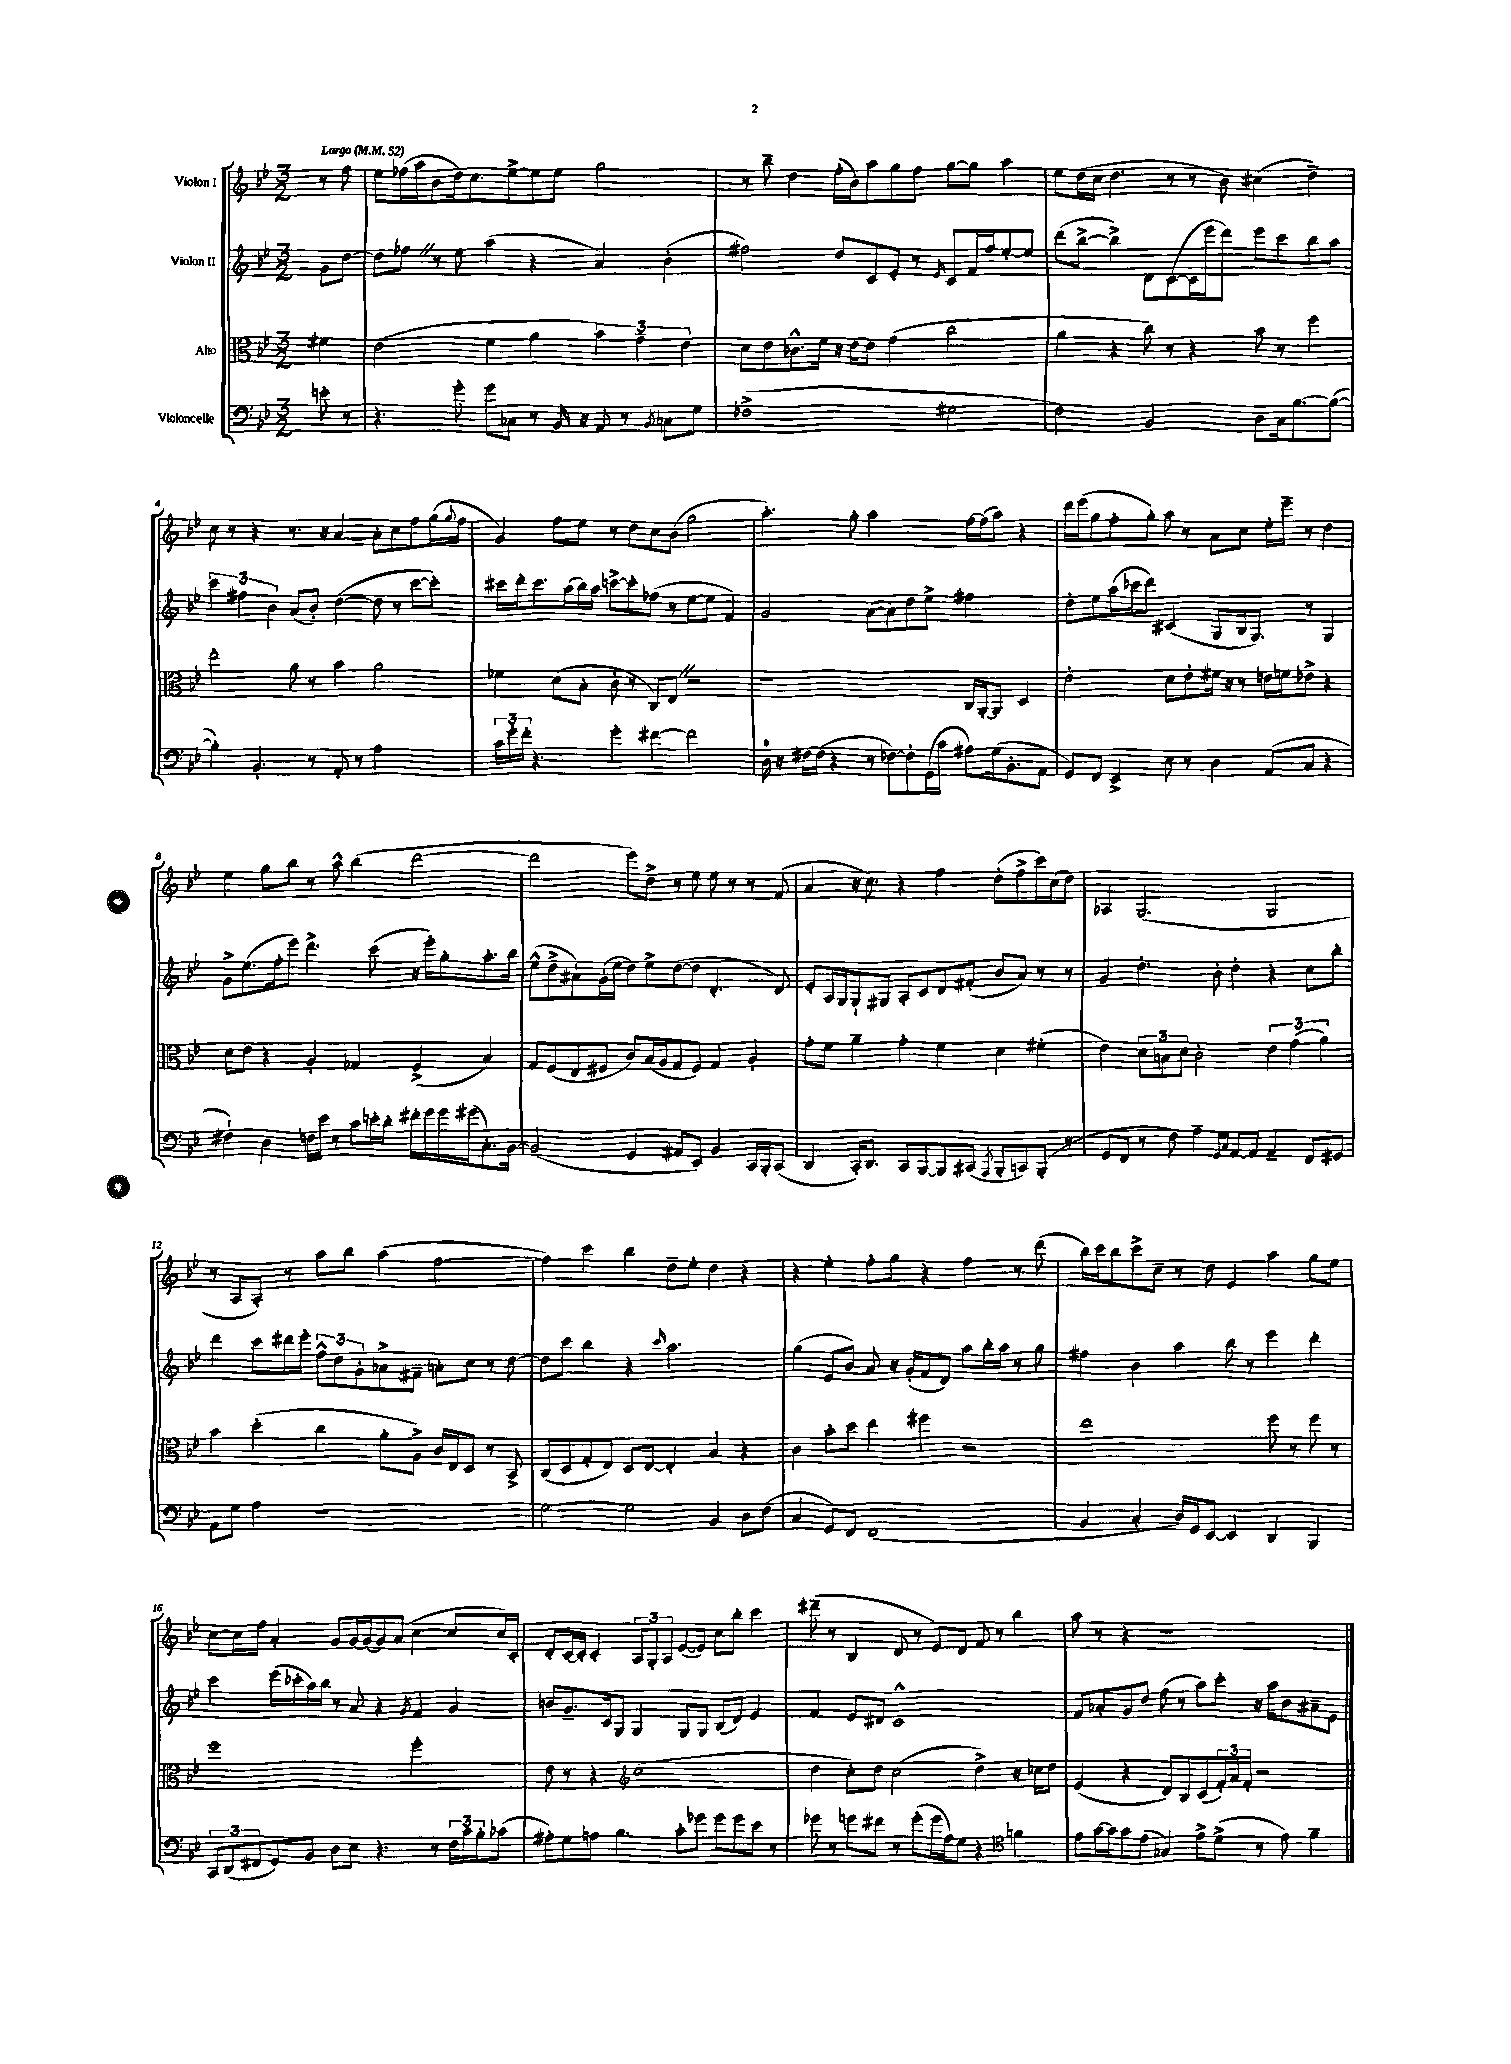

**kern	**kern	**kern	**kern
*part4	*part3	*part2	*part1
*staff4	*staff3	*staff2	*staff1
*I"Violoncelle	*I"Alto	*I"Violon II	*I"Violon I
*clefF4	*clefC3	*clefG2	*clefG2
*k[b-e-]	*k[b-e-]	*k[b-e-]	*k[b-e-]
*M3/2	*M3/2	*M3/2	*M3/2
*MM52	*MM52	*MM52	*MM52
=	=	=	=
!	!	!	!LO:TX:a:B:t=Largo
8en'\	4f#X\	8g\L	8r
8r	.	[8dd\J	8ff\
=1	=1	=1	=1
4.r	(2e-\	8dd\L]	8ee-\L
.	.	8ff-XZ\J	(16ff-X\L
.	.	.	16aa\J
.	.	8r	8b-\
8g'\	.	8ee-\	16dd\k)
.	.	.	8.cc\
8g\L	4f\	(4aa\	.
8C-X\J	.	.	[8ee-^\
8r	4a\	4r	8ee-\]
16BB-/	.	.	8ee-\J
16r	.	.	.
8AA/	6b-\)	4a/)	2gg\
8r	.	.	.
.	6g~\	.	.
8qBB-/	.	.	.
8Cn\L	.	(4b-'\	.
.	6e-\	.	.
8G\J	.	.	.
=2	=2	=2	=2
(1F-X^	8d\L	2ff#X\)	8r
.	8e-\	.	8bb-~\
.	8.c-X^^\	.	4dd\
.	16f\Jk	.	.
.	16r	8dd/L	(16ff'\LL
.	[16e-\KL	.	16b-\J)
.	8e-\J]	8c/	8aa\
.	(4g\	8e-'/J	8gg\
.	.	8r	8ff\J
.	.	16qqe-/	.
2G#X\	2cc\	8c/L	[8gg\L
.	.	16f/L	8gg\J]
.	.	16ff#/J	.
.	.	[8ee-'/	4aa\
.	.	8ee-/J]	.
=3	=3	=3	=3
2F\)	4a\	(8ddd\L	8ee-\L
.	.	[8bb-^\J	(16dd\L
.	.	.	16cc\JJ
.	4r	4bb-^\])	4.dd\
2BB-/	8cc\)	8d\L	.
.	8r	([8c\	8r
.	4r	16c\L]	8r
.	.	16eee-\J	.
.	.	8ddd\J)	8b-\)
8D\L	8b-\	8eee-\L	(4cc#X\
16C\k	8r	8ccc\	.
[8.B-\	.	.	.
.	4ff\	8bb-\	4dd~\)
(8B-\J_	.	8aa\J	.
!!LO:LB:g=z
=4	=4	=4	=4
4B-'\])	2ee-'\	6ccc\	8cc\
.	.	.	8r
.	.	6ff#X\	.
4.BB-'/	.	.	4r
.	.	6b-\	.
.	8a\	(8a/L	8.r
8r	8r	8b-'/J)	.
.	.	.	16r
8AA'/	4b-\	([4dd\	[4a/
8r	.	.	.
2A\	2a\	8dd\]	8a'\L]
.	.	8r	8cc\
.	.	[8ccc\L	8ff\
.	.	8ccc'\J])	(16gg\L
.	.	.	8qqgg/
.	.	.	16ff\JJ
=5	=5	=5	=5
24c\LL	4f-X\	16ccc#X\LL	4g/)
24g'\	.	.	.
.	.	16ddd'\J	.
24f'\JJ	.	.	.
4.r	.	8.ccc#\	.
.	(8d\L	.	8ff\L
.	.	(16aa\L	.
.	8B-'\J	16bb-\)	8ee-\J
.	.	16aa\JJ	.
4g'\	8c'\	[8cccn^\L	8r
.	8r	8ccc'\]	8dd\L
[4f#X\	8C/L)	(8ff-X\J	8cc\
.	8E-Z/J	8r	(8b-\J
2f#\]	2r	[8ee-\L	2gg\
.	.	8ee-\J]	.
.	.	4f/)	.
=6	=6	=6	=6
16D\	1r	2g/	4.aa'\)
16r	.	.	.
[16F#X\LL	.	.	.
(16F#\JJ]	.	.	.
4r	.	.	.
.	.	.	8gg'\
8r	.	([8a\L	2aa\
[8F-X\L)	.	8a\])	.
8F-'\]	.	8dd\	.
(16GG\L	.	8ee-^\J	.
16c\JJ	.	.	.
8A#X\L)	16C/LL	2ff#X\	[16ff\LL
.	[16AA'/J	.	(16ff\J]
(16G\k	8AA/J]	.	8aa\J)
8.BB-'\	.	.	.
.	4D/	.	4r
8AA\J	.	.	.
=7	=7	=7	=7
8GG/L)	2e-'\	8dd'\L	16ddd\LL
.	.	.	(16eee-\J
8FF/J	.	8ee-\	8gg\
4EE-^/	.	(16aa\L	8ff'\
.	.	16ccc-X\J	.
.	.	8ddd\J)	8gg'\J)
8E-\	8d\L	(4c#X/	8aa\
8r	8e-'\	.	8r
4D\	16f#X\Jk	8G/L	8a\L
.	16r	.	.
.	8r	16B-/k	8cc\J
.	.	8.G/J)	.
(8AA/L	16en\LL	.	16ee-'\LL
.	16fn\J	.	16eee-~\JJ
8C/J	8e-X^\J	8r	8r
4r	4r	4G/	4dd\
!!LO:LB:g=z
=8	=8	=8	=8
4F#X`\)	8d\L	8g^\L	4ee-\
.	8e-\J	(8.ee-\	.
4D\	4r	.	8gg\L
.	.	16ff'\k	.
.	.	8eee-\J)	8bb-\J
16Fn\LL	4A'/	4.ddd^\	8r
16e-\JJ	.	.	.
8r	.	.	8aa^^\
8c\L	4G-X/	.	(4bb-\
16en'\L	.	(8ccc\	.
16d'\JJ	.	.	.
16f#X'\LL	(4F^/	16r	[2ddd\
16g\	.	16eee-'\KL)	.
16g\	.	8gg'\	.
(16g#X\J	.	.	.
8.C'\)	4B-/)	8.aa'\	.
[16BB-\Jk	.	16bb-\Jk	.
=9	=9	=9	=9
(2BB-/]	8G/L	(8ee-^^\L	2ddd\]
.	(8F/	8dd^\	.
.	8E-/	8a#X`\)	.
.	8F#X/J	(16g'\L	.
.	.	16ee-\JJ	.
4GG/	8c/L)	8dd\L)	8eee-\L)
.	(16B-/L	8ee-^\	8dd^\J
.	16A/J	.	.
8AA#X/L	8G/	([8dd\	8r
8EE-/J)	8F#/J)	8dd\J]	8ee-\
4BB-/	4G/	4.d'/	8ee-\
.	.	.	8r
16CC/LL	4A'/	.	8r
16BBB-'/J	.	.	.
(8CC/J	.	8d/)	(8f/
=10	=10	=10	=10
4DD/	8g'\L	8e-'/L	4a/
.	8f\J	16A/L	.
.	.	16G/J	.
16CC'/KL)	4a~\	8G`/	16r
8.DD/J	.	.	8.cc\)
.	.	8G#X/J	.
8CC/L	4g'\	8A'/L	4r
[8BBB-/	.	8c/	.
8BBB-/]	4f\	8d/	4ff\
(8CC#X/J	.	(8f#X'/J	.
8qAAA/	.	.	.
8BBB-'/L	4d\	8b-/L	(8dd'\L
8CCn/)	.	8a/J)	8ff^\
(8BBB-'/J	(4f#X'\	8r	16ccc\L)
.	.	.	(16cc\J
8r	.	8r	8dd\J)
=11	=11	=11	=11
8GG/L	4e-\)	4g/	4A-X/
8FF/J	.	.	.
8r	12d\L	4.dd'\	(2.G/
.	12Bn\	.	.
8F\)	.	.	.
.	12d\J	.	.
4A~\	2c'\	.	.
.	.	8b-'\	.
16qqGG/LL	.	.	.
16qqC/JJ	.	.	.
[8AA/L	.	4dd'\	.
8AA/J]	.	.	.
4AA~/	6e-\	4r	2G/
.	(6g\	.	.
8FF/L	.	8cc\L	.
.	6a\)	.	.
8GG#X/J	.	8bb-'\J	.
!!LO:LB:g=z
=12	=12	=12	=12
8AA\L	4b-\	4ddd\	8r
8G\J	.	.	8A/L
4A\	(4dd'\	8ccc\L	8A'/J)
.	.	16ddd#X\L	8r
.	.	16eee-'\JJ	.
1r	4cc\	12ff^^\L	8aa\L
.	.	12dd\	.
.	.	.	8bb-\J
.	.	12g'\	.
.	8a'\L	8a-X^\	(4aa\
.	8A^\J)	8f#X~\J	.
.	16c/LL	8an'\L	[2ff\
.	16E-/J	.	.
.	8D/J	8cc\J	.
.	8r	8r	.
.	8BB-^/	[8dd\	.
=13	=13	=13	=13
[2G\	(8C/L	8dd\L]	4ff\])
.	8D/	8ccc\J	.
.	8G'/	4bb-\	4ccc\
.	8E-/J)	.	.
2G\]	8D/L	4r	4bb-\
.	[8E-/J	.	.
.	.	16qqccc/	.
.	4E-'/]	2.aa\	8dd~\L
.	.	.	8ee-'\J
4BB-/	4B-/	.	4dd\
8D\L	4r	.	4r
(8F\J	.	.	.
=14	=14	=14	=14
4C/	4c\	(4gg\	4r
8GG/L)	8b-'\L	8e-/L	4ee-'\
8FF/J	8dd\J	8b-/J)	.
(1FF	4ee-\	8a/	8ff'\L
.	.	16r	8gg\J
.	.	(16g'/KL	.
.	4ff#X\	8f/	4r
.	.	8d/J)	.
.	2r	8aa\L	4ff\
.	.	16bb-'\L	.
.	.	16aa\JJ	.
.	.	8r	8r
.	.	8gg\	(8ddd\
=15	=15	=15	=15
4BB-/	1ee-	4ff#X\	16bb-\LL)
.	.	.	16ccc\J
.	.	.	8bb-\
4C'/	.	4b-\	8ccc^\
.	.	.	8cc~\J
16D/LL)	.	4aa\	8r
16GG/J	.	.	.
[8EE-/J	.	.	8dd\
4EE-/]	.	8bb-\	4e-/
.	.	8r	.
4DD/	8ff\	4eee-\	4aa\
.	8r	.	.
4BBB-/	8ff\	4ddd'\	8gg\L
.	8r	.	8ee-\J
!!LO:LB:g=z
=16	=16	=16	=16
12CC/L	1ff	4ccc\	[8cc\L
(12DD/	.	.	.
.	.	.	16cc\L]
12FF#X/	.	.	.
.	.	.	16ff\JJ
8GG/)	.	(16eee-\LL	4a'/
.	.	16ccc-X'\	.
8BB-/J	.	16aa\)	.
.	.	16bb-\JJ	.
8D\L	.	8r	8g/L
8E-\J	.	8a/	[16g/L
.	.	.	(16g/J]
4.r	.	4r	8g/)
.	.	.	(8a/J
.	.	8qg/	.
.	2ff'\	4f/	[4cc\
8r	.	.	.
24F\LL	.	4g/	8cc/L]
24c\	.	.	.
24B-'\J	.	.	.
(8c-X\J	.	.	16cc/L)
.	.	.	16c'/JJ
=17	=17	=17	=17
8A#X'\L)	8e-\	8bn/L	8d'/L
8G\	8r	8.g~/	[16c/L
.	.	.	16c'/JJ]
8An\J	4r	.	4c'/
.	.	16c/k	.
4.B-\	.	8G/J	.
*	*clefG2	*	*
.	(1cc	4G/	12A/L
.	.	.	12G'/
.	.	.	12A/
8c'\L	.	8G/L	([8e-/
8g-X\J	.	8G/J	8e-/J])
8g-\L	.	(8B-/L	8cc\L
8g-\	.	8d/J)	8bb-'\J
8e-\J	.	4e-/	4ccc\
8r	.	.	.
=18	=18	=18	=18
8g-X\	4dd\	4f/	(8ddd#X~\
8r	.	.	8r
8gn\L	8cc'\L)	8e-/L	4B-/
8f#X\J	8dd\J	8d#X/J	.
8r	(2cc\	1c^^	8d/
(8g'\L	.	.	8r
16g\L	.	.	8e-/L)
16A\J)	.	.	.
8G\J	.	.	8d/J
4r	4dd^\)	.	8f/
.	.	.	8r
*clefC4	*	*	*
4fn\	16r	.	4bb-\
.	16cc-X\KL	.	.
.	8dd\J	.	.
=19	=19	=19	=19
8e-\L	(4e-/	8f/L	8aa\
[16g\L	.	8a-X'/	8r
16g\J]	.	.	.
8g\	4r	8g/	4r
(8e-\J	.	8dd/J	.
4G-X/)	8d/L)	(8ff\	1r
.	8B-/	8r	.
8e-^\L	(8c/	8aa\L)	.
(8d^\J	24f'/L)	8ccc'\J	.
.	24a/	.	.
.	24f'/JJ	.	.
8r	2r	16r	.
.	.	16aa\KL	.
8e-\)	.	8b-\	.
4f~\	.	8a#X~\	.
.	.	8e-\J	.
==	==	==	==
*-	*-	*-	*-
